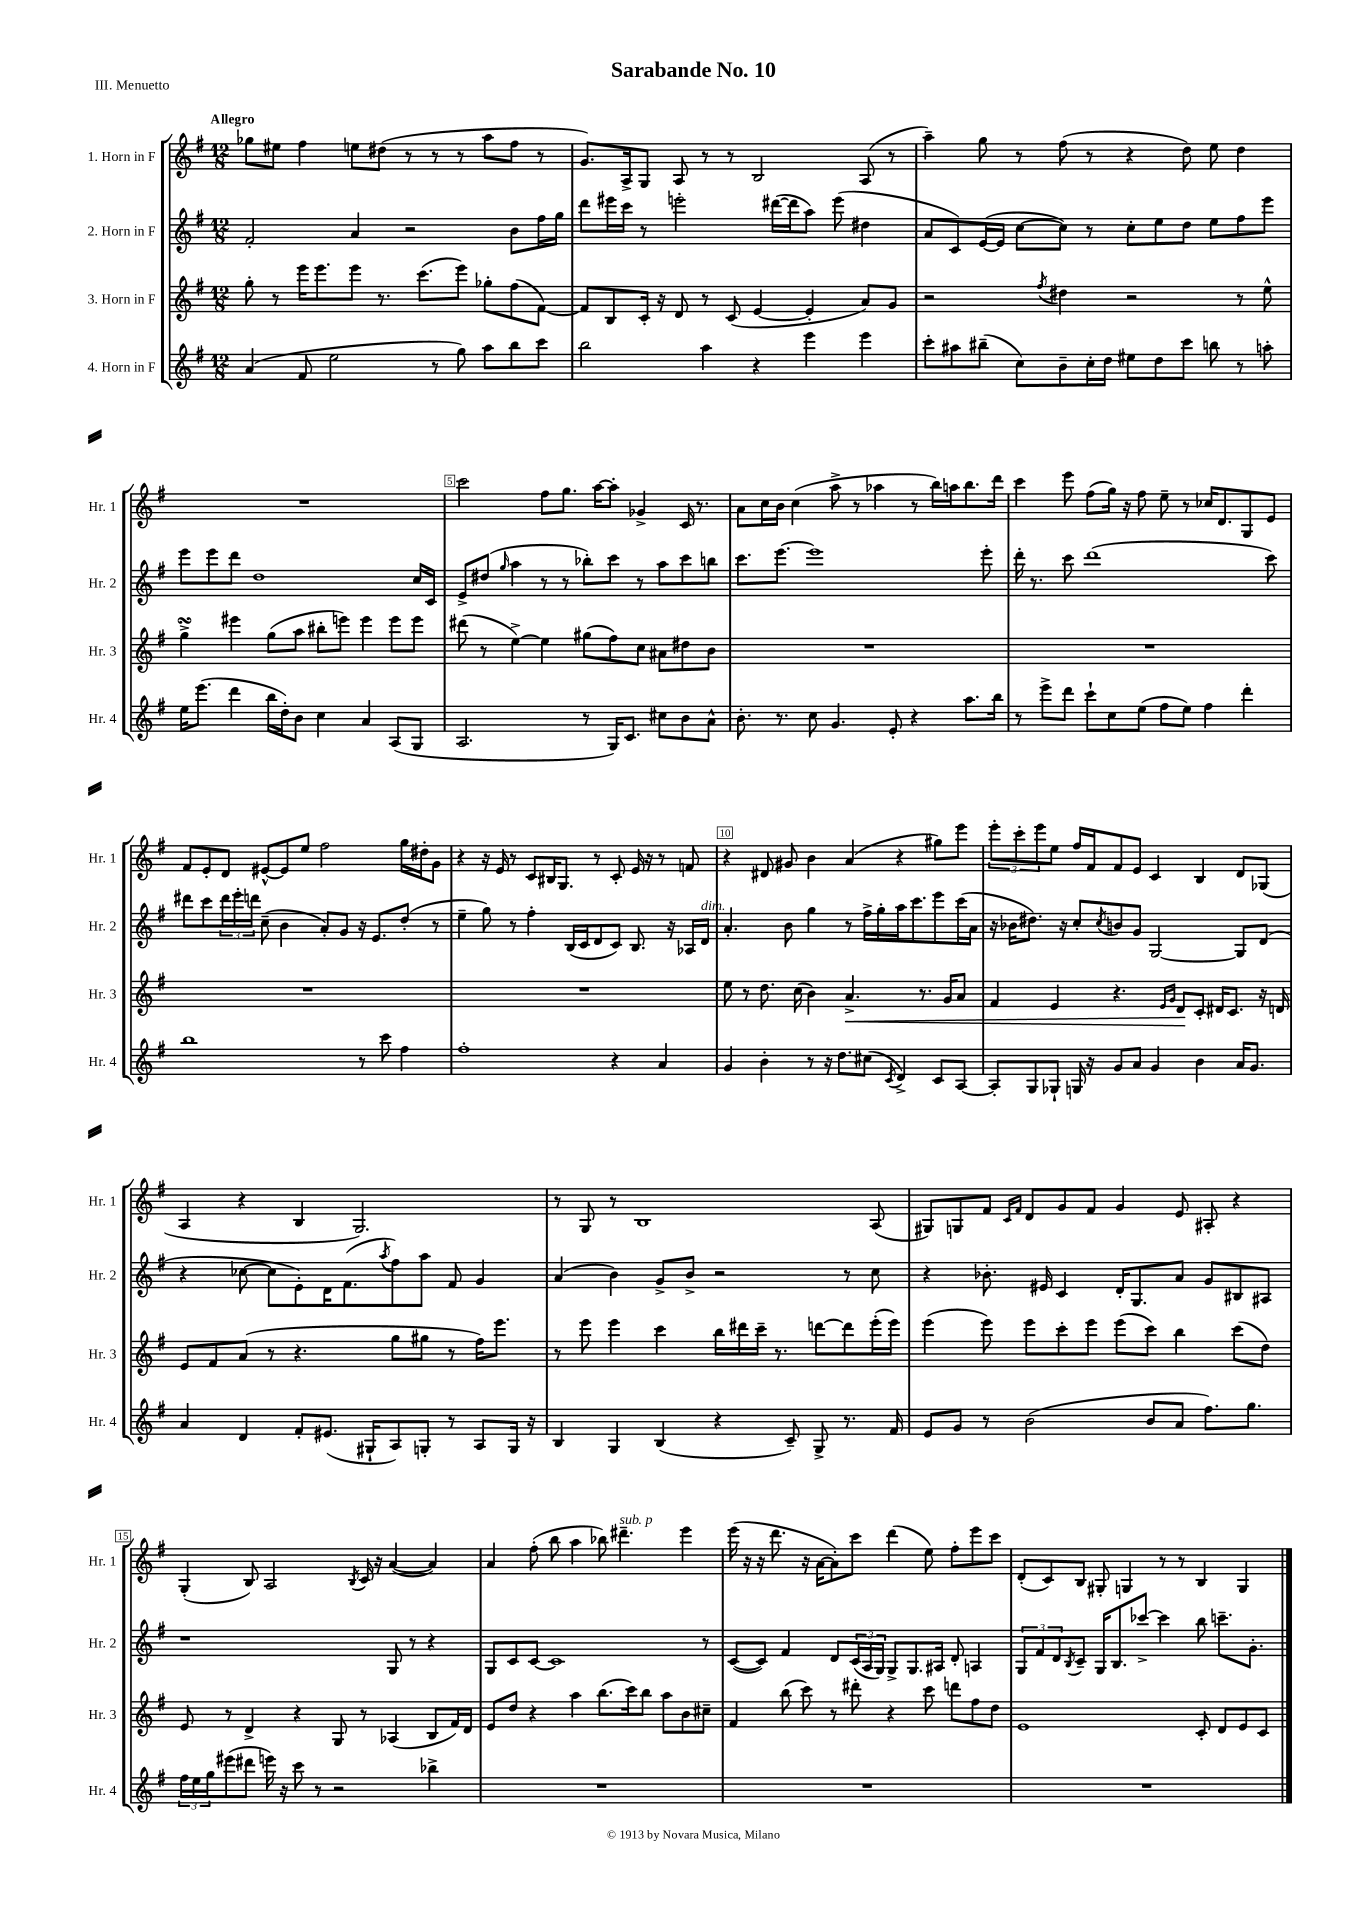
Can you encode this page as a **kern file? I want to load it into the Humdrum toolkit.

**kern	**kern	**kern	**kern
*staff4	*staff3	*staff2	*staff1
*clefG2	*clefG2	*clefG2	*clefG2
*k[f#]	*k[f#]	*k[f#]	*k[f#]
*M12/8	*M12/8	*M12/8	*M12/8
(4a/	8gg'\	2f#'/	8gg-\L
.	8r	.	8ee#\J
8f#/	16eee\LK	.	4ff#\
.	8.eee\	.	.
2ee\	.	.	.
.	8eee\J	4a/	8ee\L
.	8.r	.	(8dd#\J
.	.	2r	8r
.	(8.ccc\L	.	.
8r	.	.	8r
8gg\)	8eee\J)	.	8r
8aa\L	8gg-'\L	.	8aa\L
8bb\	(8ff#\	8b\L	8ff#\J
8ccc\J	[8f#\J)	16ff#\L	8r
.	.	16gg\JJ	.
=	=	=	=
2bb\	8f#/]L	8ddd\L	8.g/L)
.	8B/	16eee#\L	.
.	.	16ccc\JJ	16A^/k
.	16c'/Jk	8r	8G/J
.	16r	.	.
.	8d/	2eee'\	8A/
4aa\	8r	.	8r
.	(8c/	.	8r
4r	[4e/	.	2B/
.	.	([16ddd#\LL	.
.	.	16ddd#\]J	.
4eee\	4e'/]	8aa\J)	.
.	.	(8eee\	.
4eee\	8a/L)	4dd#\	(8A/
.	8g/J	.	8r
=	=	=	=
8ccc'\L	2r	8a/L	4aa~\)
8aa#\	.	8c/)	.
(8bb#~\J	.	([16e/L	8gg\
.	.	16e/]JJ	.
8cc\L)	.	[8cc\L	8r
.	8qff#/	.	.
8b~\	4dd#\	8cc\]J)	(8ff#\
16cc'\L	.	8r	8r
16dd\JJ	.	.	.
8ee#\L	2r	8cc'\L	4r
8dd\	.	8ee\	.
8ccc\J	.	8dd\J	8dd\)
8bb\	.	8ee\L	8ee\
8r	8r	8ff#\	4dd\
8aa'\	8ee^^\	8eee\J	.
=	=	=	=
16ee\LK	4gg^\	8eee\L	1.r
(8.eee\J	.	.	.
.	.	8eee\	.
4ddd\	4eee#\	8ddd\J	.
.	.	1dd	.
16bb\LL	(8gg\L	.	.
16dd'\J)	.	.	.
8b\J	8aa\J	.	.
4cc\	8bb#'\L	.	.
.	8eee\J)	.	.
4a/	4eee\	.	.
(8A/L	8eee\L	.	.
8G/J	8eee\J	16cc/LL	.
.	.	16c/JJ	.
=	=	=	=
2.A/	(8ddd#\	8e^/L	2ccc\
.	8r	(8dd#/J	.
.	.	16qqgg/	.
.	[4ee^\)	4aa\	.
.	4ee\]	8r	8ff#\L
.	.	8r	8.gg\J
8r	(8gg#\L	8bb-'\L)	.
.	.	.	[16aa\LK
16G/LK)	8ff#\)	8ccc\J	8aa'\]J
8.c/J	.	.	.
.	8cc\J	8r	4g-^/
8cc#\L	8a#\L	8aa\L	.
8b\	8dd#\	8ccc\	16c/
.	.	.	8.r
8a^^\J	8b\J	8bb\J	.
=	=	=	=
8.b'\	1.r	8.ccc\L	8a\L
.	.	.	16cc\L
8.r	.	[8.eee\J	16b\JJ
.	.	.	(4cc\
8cc\	.	1eee]	.
4.g/	.	.	8aa^\
.	.	.	8r
.	.	.	4aa-\
8e'/	.	.	.
4r	.	.	8r
.	.	.	16bb\LL)
.	.	.	16aa\J
8.aa\L	.	.	8.bb\
.	.	8eee'\	.
16bb\Jk	.	.	16ddd\Jk
=	=	=	=
8r	1.r	16ddd'\	4ccc\
.	.	8.r	.
8eee^\L	.	.	.
8ddd\J	.	8ccc\	8eee\
8ccc`\L	.	(1ddd	(8ff#\L
8cc\	.	.	16gg\Jk)
.	.	.	16r
(8ee\J	.	.	8ff#\
8ff#\L	.	.	8ee~\
8ee\J)	.	.	8r
4ff#\	.	.	16cc-/LK
.	.	.	8.d/
4ddd'\	.	.	8G/
.	.	8ccc\)	8e/J
=	=	=	=
1bb	1.r	8ddd#\L	8f#/L
.	.	8ccc\	8e'/
.	.	24ddd#\L	8d/J
.	.	24eee'\	.
.	.	24ddd\JJ	.
.	.	(8cc~\	[8e#^^/L
.	.	4b\	8e#/]
.	.	.	8ee/J
.	.	8a'/L)	2ff#\
.	.	8g/J	.
8r	.	16r	.
.	.	8.e/L	.
8ccc\	.	.	.
4ff#\	.	(8dd'/J	16gg\LL
.	.	.	16dd#'\J
.	.	8r	8g\J
=	=	=	=
1ff#'	1.r	4ee~\	4r
.	.	8gg\)	16r
.	.	.	16e/
.	.	8r	8r
.	.	4ff#'\	8c/L
.	.	.	16B#/K
.	.	.	8.G/J
.	.	(16B/LL	.
.	.	16c/J	.
.	.	8d/	8r
4r	.	8c/J)	8c'/
.	.	8.B/	16e/
.	.	.	16r
4a/	.	.	8r
.	.	16r	.
.	.	16A-/LL	8f/
.	.	16d/JJ	.
=	=	=	=
4g/	8ee\	4.a'/	4r
.	8r	.	.
4b'\	8.dd\	.	8d#/
.	.	8b\	8g#/
.	(16cc\	.	.
8r	4b\)	4gg\	4b\
16r	.	.	.
8.dd\L	.	.	.
.	4.a^/	8r	(4a/
(8cc#\J	.	16ff#^\LL	.
.	.	16gg'\	.
8qc/	.	.	.
4d^/)	.	16aa\J	4r
.	.	8.ccc\	.
.	8.r	.	.
8c/L	.	8eee\	8gg#\L)
.	16g/LK	.	.
[8A/J	8a/J	(16ccc\L	8eee\J
.	.	16a\JJ	.
=	=	=	=
8A'/]L	4f#/	16r	12eee'\L
.	.	16b-\LK	.
.	.	.	12ccc'\
8G/	.	8.dd#\J)	.
.	.	.	12eee\
8G-`/J	4e/	.	8ee\J
.	.	16r	.
16G/	.	8cc'/L	16ff#/LL
16r	.	.	16f#/J
.	.	8qcc/	.
8g/L	4.r	8b/	8f#/
8a/J	.	8g/J	8e/J
4g/	.	[2G/	4c/
.	16qqe/LL	.	.
.	16qqg/JJ	.	.
.	8d/L	.	.
4b\	8c'/J	.	4B/
.	16d#/LK	.	.
.	8.c/J	.	.
16a/LK	.	8G/]L	8d/L
8.g/J	.	.	.
.	16r	(8d/J	(8G-/J
.	16d/	.	.
=	=	=	=
4a/	8e/L	4r	4A/
.	8f#/	.	.
4d/	(8a/J	[8cc-\	4r
.	8r	8cc-\]L	.
8f#'/L	4.r	8e'\)	4B/
(8.e#/J	.	16d\K	.
.	.	(8.f#\	.
.	.	.	2.G/)
16G#`/LK	.	.	.
.	.	8qaa/	.
8A/)	8gg\L	8ff#\)	.
8G'/J	8gg#\J	8aa\J	.
8r	8r	8f#/	.
8A/L	16ff#\LK)	4g/	.
.	8.eee\J	.	.
16G/Jk	.	.	.
16r	.	.	.
=	=	=	=
4B/	8r	(4a/	8r
.	8eee\	.	8G/
4G/	4eee\	4b\)	8r
.	.	.	1B
(4B/	4ccc\	8g^/L	.
.	.	8b^/J	.
4r	16bb\LL	2r	.
.	16ddd#\	.	.
.	16ccc~\JJ	.	.
.	8.r	.	.
8c~/)	.	.	.
8G^/	[8ddd\L	.	.
8.r	8ddd\]	8r	.
.	(16eee'\L	8cc\	(8A/
16f#/	16eee\JJ)	.	.
=	=	=	=
8e/L	(4eee\	4r	8G#/L)
8g/J	.	.	8G/
8r	8eee\)	8.b-'\	8f#/J
.	.	.	16qqc/LL
.	.	.	16qqf#/JJ
(2b\	8eee\L	.	8d/L
.	.	16e#/	.
.	8ccc'\	4c/	8g/
.	8eee\J	.	8f#/J
.	(8eee\L	16d'/LK	4g/
.	.	8.G/	.
8b/L	8ccc\J)	.	.
8a/J	4bb\	8a/J	8e/
8.ff#\L)	.	8g/L	8A#'/
.	(8ccc\L	8B#/	4r
8.gg\J	.	.	.
.	8dd\J)	8A#/J	.
=	=	=	=
24ff#\LL	8e/	1r	(4G'/
24ee\	.	.	.
24gg\J	.	.	.
(8eee#\	8r	.	.
8ddd#\J	4d^/	.	8B/)
16eee\)	.	.	2A/
16r	.	.	.
8ccc\	4r	.	.
8r	.	.	.
2r	8G/	.	.
.	.	.	8qB/
.	8r	.	16c/
.	.	.	16r
.	(4A-/	8G/	([4a/
.	.	8r	.
4bb-^\	8B/L	4r	4a/])
.	16f#/L)	.	.
.	16d/JJ	.	.
=	=	=	=
1.r	8e/L	8G/L	4a/
.	8dd/J	8c/	.
.	4r	[8c/J	(8ff#'\
.	.	1c]	8bb\
.	4aa\	.	4aa\
.	(8.bb\L	.	8bb-\)
.	.	.	4.ddd#~\
.	16ccc\k)	.	.
.	8bb\J	.	.
.	8aa\L	.	.
.	8b\	.	4eee\
.	8cc#~\J	8r	.
=	=	=	=
1.r	4f#/	([8c/L	(16eee\
.	.	.	16r
.	.	8c/]J)	16r
.	.	.	8.ddd\
.	(8bb\	4f#/	.
.	8ccc\)	.	16r
.	.	.	[16a\LK
.	8r	8d/L	8a'\])
.	8ddd#'\	(24c/L	8ccc\J
.	.	24A/	.
.	.	24G/JJ)	.
.	4r	8G^/L	(4ddd\
.	.	8.G/	.
.	8ccc\	.	8ee\)
.	.	16A#/Jk	.
.	8ddd\L	8d'/	8ff#'\L
.	8ff#\	4A/	8eee\
.	8dd\J	.	8ccc\J
=	=	=	=
1.r	1e	12G/L	(8d'/L
.	.	12f#/	.
.	.	.	8c/)
.	.	12d/	.
.	.	8qB/	.
.	.	8c~/J	8B/J
.	.	16G/LK	8G#'/
.	.	8.B/	.
.	.	.	4G/
.	.	[8ccc-^/J	.
.	.	4ccc-\]	8r
.	.	.	8r
.	8c'/	8bb\	4B/
.	8d/L	8.ccc~\L	.
.	8e/	.	4G/
.	.	8.g'\J	.
.	8c/J	.	.
==	==	==	==
*-	*-	*-	*-
